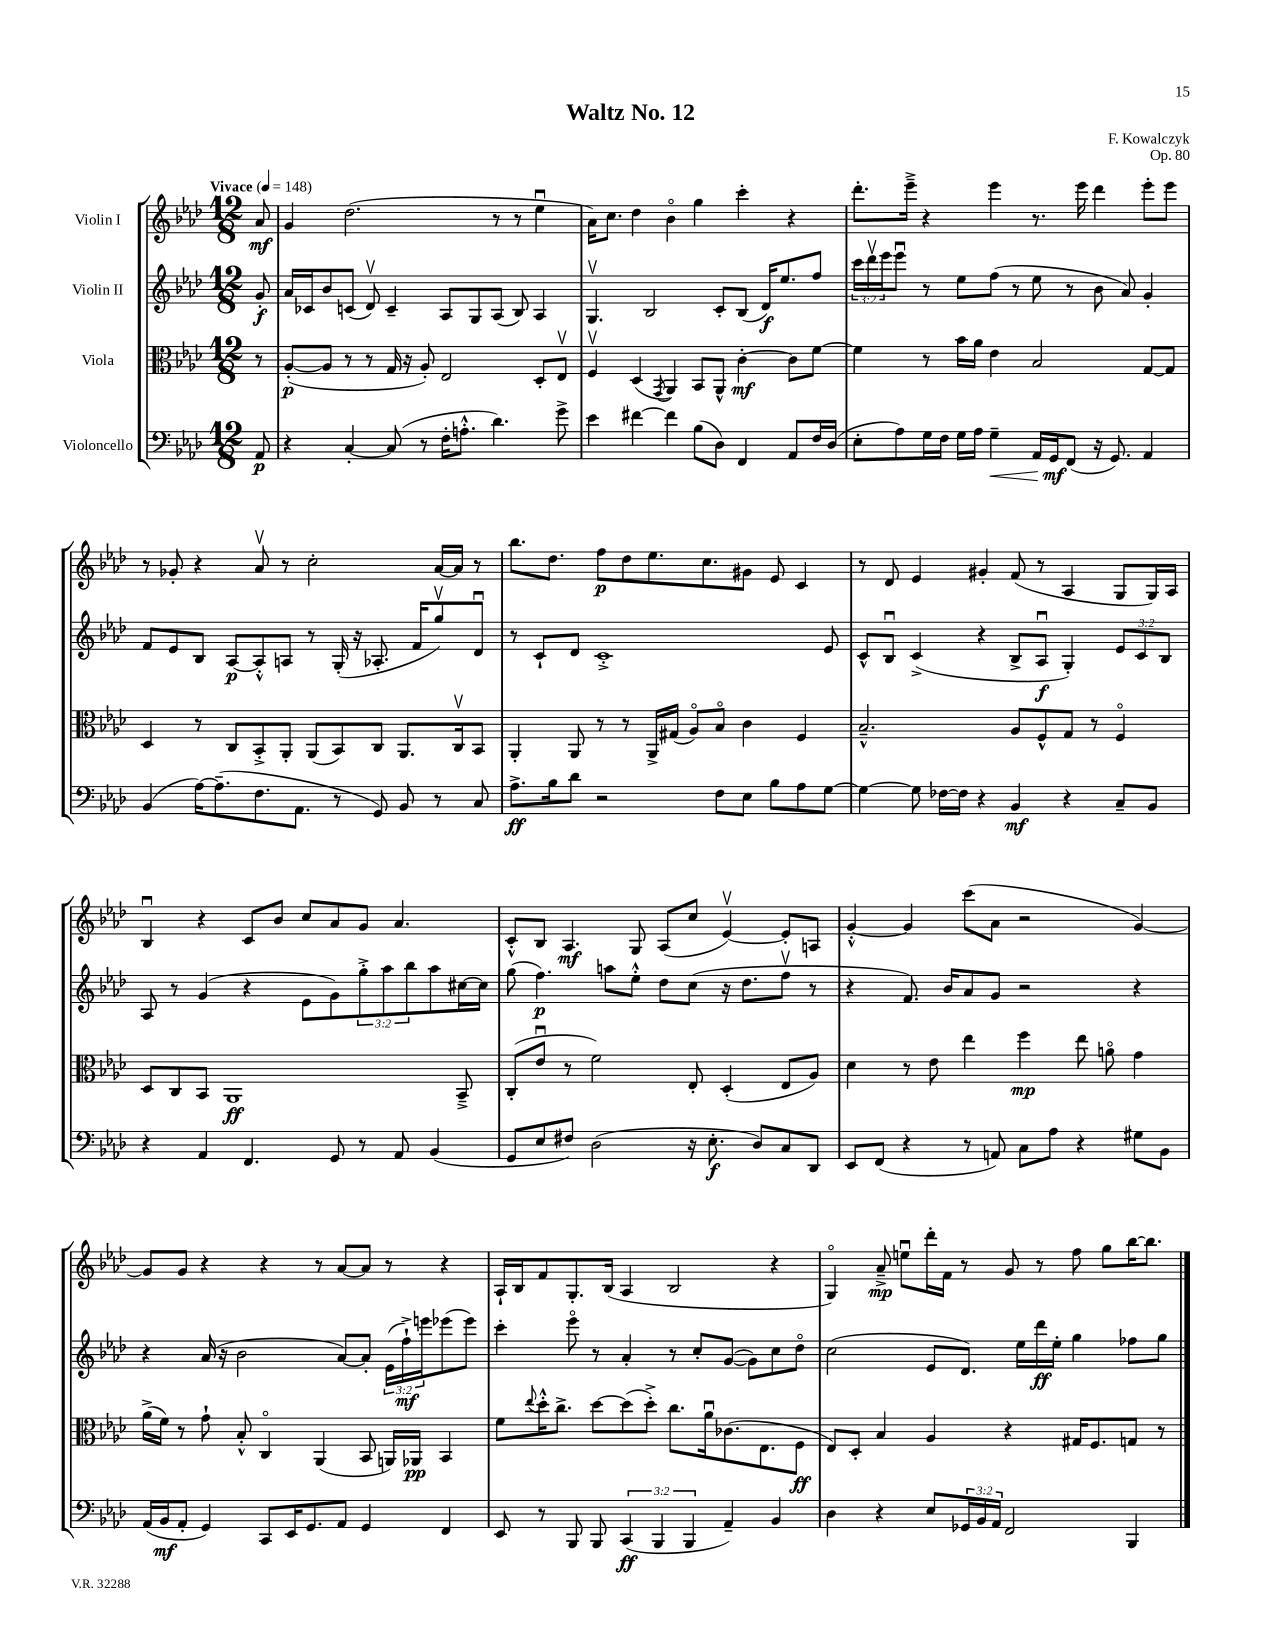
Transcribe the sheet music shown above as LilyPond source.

\header { title = "Waltz No. 12" composer = "F. Kowalczyk" opus = "Op. 80" }
<<
\new StaffGroup <<
\new Staff = "s0" \with { instrumentName = "Violin I" } {
    \clef treble \key aes \major \numericTimeSignature \time 12/8 \partial 8 \tempo "Vivace" 4 = 148
    aes'8\mf |
    g'4 des''2.( r8 r8 ees''4\downbow |
    aes'16) c''8. des''4 bes'4\flageolet g''4 c'''4-. r4 |
    des'''8.-. ees'''16---> r4 ees'''4 r8. ees'''16 des'''4 ees'''8-. ees'''8 |
    r8 ges'8-. r4 aes'8\upbow r8 c''2-. aes'16~ aes'16 r8 |
    bes''8. des''8. f''8\p des''8 ees''8. c''8. gis'8 ees'8 c'4 |
    r8 des'8 ees'4 gis'4-. f'8( r8 aes4 g8 g16) aes16 |
    bes4\downbow r4 c'8 bes'8 c''8 aes'8 g'8 aes'4. |
    c'8-.-^ bes8 aes4.\mf g8 aes8( c''8 ees'4~\upbow) ees'8-. a8 |
    g'4~-.-^ g'4 c'''8( aes'8 r2 g'4~) |
    g'8 g'8 r4 r4 r8 aes'8~ aes'8 r8 r4 |
    aes16-! bes16 f'8 g8.-. bes16( aes4 bes2 r4 |
    g4\flageolet) aes'8--->\mp e''8\downbow des'''16-. f'16 r8 g'8 r8 f''8 g''8 bes''16~ bes''8. \bar "|." |
}
\new Staff = "s1" \with { instrumentName = "Violin II" } {
    \clef treble \key aes \major \numericTimeSignature \time 12/8 \override Staff.TupletNumber.text = #tuplet-number::calc-fraction-text \partial 8
    g'8-.\f |
    aes'16 ces'16 bes'8 c'8( des'8\upbow) c'4-- aes8 g8 aes8( bes8) aes4 |
    g4.\upbow bes2 c'8-. bes8( des'16\f) ees''8. f''8 |
    \tuplet 3/2 { c'''16 des'''16\upbow ees'''16 } ees'''8\downbow r8 ees''8 f''8( r8 ees''8 r8 bes'8 aes'8) g'4-. |
    f'8 ees'8 bes8 aes8~\p aes8-.-^ a8 r8 g16-.( r16 aes8.-. f'16 g''8\upbow) des'8\downbow |
    r8 c'8-! des'8 c'1-.-> ees'8 |
    c'8-^ bes8\downbow c'4->( r4 bes8-> aes8\downbow\f g4-.) \tuplet 3/2 { ees'8 c'8 bes8 } |
    aes8 r8 g'4( r4 ees'8 g'8) \tuplet 3/2 { g''8-.-> aes''8 bes''8 } aes''8 cis''16~ cis''16 |
    g''8( f''4.\p) a''8 ees''8-.-^ des''8 c''8( r16 des''8. f''8\upbow r8 |
    r4 f'8.) bes'16 aes'8 g'8 r2 r4 |
    r4 aes'16( r16 bes'2 aes'8~) aes'8-. \tuplet 3/2 { ees'16( f''16-!->\mf) e'''16 } ees'''8( ees'''8) |
    c'''4-. ees'''8\flageolet r8 aes'4-. r8 c''8-. g'8~( g'8) c''8 des''8\flageolet |
    c''2( ees'8 des'8.) ees''16 des'''16\ff ees''16-. g''4 fes''8 g''8 \bar "|." |
}
\new Staff = "s2" \with { instrumentName = "Viola" } {
    \clef alto \key aes \major \numericTimeSignature \time 12/8 \partial 8
    r8 |
    aes8~-.\p( aes8 r8 r8 g16 r16 aes8-.) ees2 des8-. ees8\upbow |
    f4\upbow des4( \acciaccatura { g,8 } aes,4) bes,8 aes,8-^ c'4~-.\mf c'8 f'8~ |
    f'4 r8 bes'16 aes'16 ees'4 bes2 g8~ g8 |
    des4 r8 c8 bes,8-.-> aes,8-. aes,8( bes,8) c8 aes,8. c16\upbow bes,8 |
    aes,4-. aes,8 r8 r8 aes,16-> gis16( aes8\flageolet) bes8\flageolet c'4 f4 |
    bes2.---^ aes8 f8-^ g8 r8 f4\flageolet |
    des8 c8 bes,8 aes,1\ff bes,8---> |
    c8-.( ees'8\downbow r8 f'2) ees8-. des4-.( ees8 aes8) |
    des'4 r8 ees'8 ees''4 f''4\mp ees''8 a'8\flageolet g'4 |
    aes'16->( f'16) r8 g'8-! bes8-.-^ c4\flageolet aes,4( bes,8 a,16) aes,16\pp bes,4 |
    f'8 \appoggiatura { ees''8 } des''16-.-^ c''8.-> des''8~ des''8( des''8-.->) c''8. aes'16\downbow ces'8.( ees8. f8\ff |
    ees8) des8-. bes4 aes4 r4 gis16 f8. g8 r8 \bar "|." |
}
\new Staff = "s3" \with { instrumentName = "Violoncello" } {
    \clef bass \key aes \major \numericTimeSignature \time 12/8 \override Staff.TupletNumber.text = #tuplet-number::calc-fraction-text \partial 8
    aes,8\p |
    r4 c4~-. c8( r8 f16-. a8.-.-^ des'4.) g'8-> |
    ees'4 fis'4~ fis'4 bes8( des8) f,4 aes,8 f16 des16( |
    ees8-. aes8) g16 f16 g16 aes16 g4--\< aes,16 g,16\mf\! f,8( r16 g,8.) aes,4 |
    bes,4( aes16~) aes8.--( f8. aes,8. r8 g,8) bes,8 r8 c8 |
    aes8.->\ff bes16 des'8 r2 f8 ees8 bes8 aes8 g8~ |
    g4~ g8 fes16~ fes16 r4 bes,4\mf r4 c8-- bes,8 |
    r4 aes,4 f,4. g,8 r8 aes,8 bes,4( |
    g,8 ees8 fis8) des2( r16 ees8.-.\f des8) c8 des,8 |
    ees,8 f,8( r4 r8 a,8) c8 aes8 r4 gis8 bes,8 |
    aes,16( bes,16\mf aes,8-. g,4) c,8 ees,16 g,8. aes,8 g,4 f,4 |
    ees,8 r8 bes,,8 bes,,8 \tuplet 3/2 { c,4\ff( bes,,4 bes,,4 } aes,4--) bes,4 |
    des4 r4 ees8 \tuplet 3/2 { ges,16 bes,16 aes,16 } f,2 bes,,4 \bar "|." |
}
>>
>>
\layout { \context { \Score \remove "Bar_number_engraver" } }
